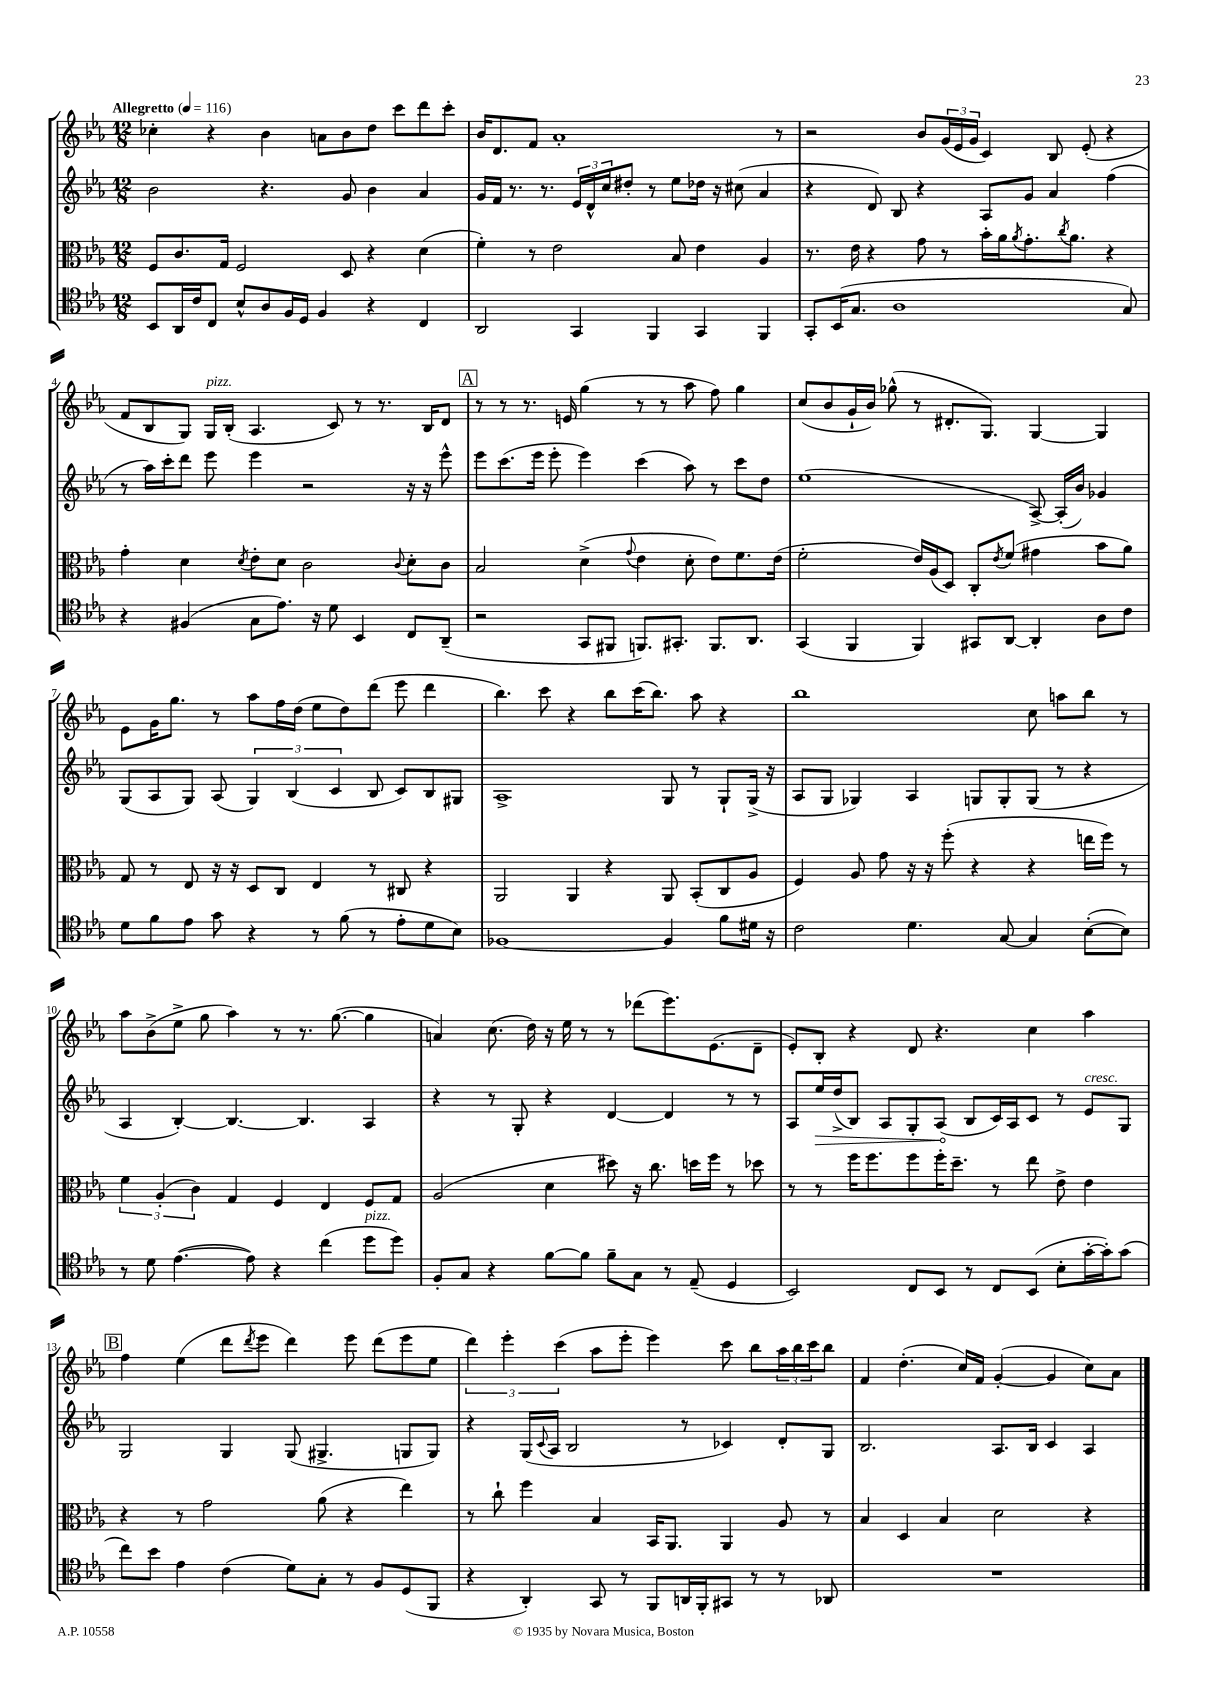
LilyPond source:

<<
\new StaffGroup <<
\new Staff = "s0" {
    \clef treble \key ees \major \numericTimeSignature \time 12/8 \tempo "Allegretto" 4 = 116
    ces''4-. r4 bes'4 a'8 bes'8 d''8 c'''8 d'''8 c'''8-. |
    bes'16 d'8. f'8 aes'1-. r8 |
    r2 bes'8 \tuplet 3/2 { g'16( ees'16 g'16 } c'4) bes8 ees'8-.( r4 |
    f'8 bes8 g8) g16^\markup { \italic "pizz." } bes16-.( aes4. c'8) r8 r8. bes16 d'8 |
    \mark \markup { \box "A" } r8 r8 r8. e'16 g''4( r8 r8 aes''8 f''8) g''4 |
    c''8( bes'8 g'16-! bes'16) ges''8-^( r8 dis'8.-. g8.) g4~ g4 |
    ees'8 g'16 g''8. r8 aes''8 f''16 d''16( ees''8 d''8) d'''8( ees'''8 d'''4 |
    bes''4.) c'''8 r4 bes''8 c'''16( bes''8.) aes''8 r4 |
    bes''1 c''8 a''8 bes''8 r8 |
    aes''8 bes'8->( ees''8-> g''8 aes''4) r8 r8. g''8.~( g''4 |
    a'4) c''8.( d''16) r16 ees''16 r8 r8 des'''8( ees'''8.) ees'8.( d'8-- |
    ees'8-.) bes8-. r4 d'8 r4. c''4 aes''4 |
    \mark \markup { \box "B" } f''4 ees''4( d'''8 \acciaccatura { d'''8 } ees'''8 d'''4) ees'''8 d'''8( ees'''8 ees''8 |
    \tuplet 3/2 { d'''4) ees'''4-. c'''4( } aes''8 ees'''8-. ees'''4) c'''8 bes''8 \tuplet 3/2 { aes''16 bes''16 c'''16 } bes''8 |
    f'4 d''4.-.( c''16) f'16 g'4~-.( g'4 c''8) aes'8 \bar "|." |
}
\new Staff = "s1" {
    \clef treble \key ees \major \numericTimeSignature \time 12/8
    bes'2 r4. g'8 bes'4 aes'4 |
    g'16 f'16 r8. r8. \tuplet 3/2 { ees'16 d'16-^ c''16 } dis''8-. r8 ees''8 des''16 r16 cis''8( aes'4 |
    r4 d'8) bes8 r4 aes8 g'8 aes'4 f''4( |
    r8 aes''16) c'''16-. d'''8 ees'''8 ees'''4 r2 r16 r16 ees'''8-^ |
    \mark \markup { \box "A" } ees'''8 c'''8.( ees'''16 ees'''8-. ees'''4) c'''4( aes''8) r8 c'''8 d''8 |
    ees''1( aes8~->) aes16-.( bes'16) ges'4 |
    g8( aes8 g8) aes8( \tuplet 3/2 { g4) bes4( c'4 } bes8 c'8) bes8 gis8 |
    aes1-> g8 r8 g8-! g16->( r16 |
    aes8 g8 ges4) aes4 g8 g8-. g8( r8 r4 |
    aes4 bes4~-.) bes4.~ bes4. aes4 |
    r4 r8 g8-. r4 d'4~ d'4 r8 r8 |
    aes8 \once \override Hairpin.circled-tip = ##t ees''16\> d''16->( bes8) aes8 g8-. aes8\!( bes8 c'16) aes16 c'8 r8 ees'8^\markup { \italic "cresc." } g8 |
    \mark \markup { \box "B" } g2 g4 g8( gis4.-> g8 g8) |
    r4 g16( \appoggiatura { c'8 } aes16 bes2 r8 ces'4) d'8-. g8 |
    bes2. aes8. bes16 c'4 aes4 \bar "|." |
}
\new Staff = "s2" {
    \clef alto \key ees \major \numericTimeSignature \time 12/8
    f8 c'8. g16 f2 d8 r4 d'4( |
    f'4-.) r8 ees'2 bes8 ees'4 aes4 |
    r8. ees'16 r4 g'8 r8 bes'16-. aes'16 \acciaccatura { aes'8 } g'8.-. \acciaccatura { c''8 } aes'8. r4 |
    g'4-. d'4 \acciaccatura { d'8 } ees'8-. d'8 c'2 \appoggiatura { c'8 } d'8-. c'8 |
    \mark \markup { \box "A" } bes2 d'4->( \appoggiatura { g'8 } ees'4 d'8-. ees'8) f'8. ees'16( |
    f'2-. ees'16) aes16( d8) c8-. \acciaccatura { ees'8 } f'8( gis'4 bes'8 aes'8) |
    g8 r8 ees8 r16 r16 d8 c8 ees4 r8 cis8 r4 |
    aes,2 aes,4 r4 aes,8 bes,8-.( c8 aes8 |
    f4) aes8 g'8 r16 r16 f''8-.( r4 r4 e''16 f''16) r8 |
    \tuplet 3/2 { f'4 aes4-.( c'4) } g4 f4 ees4 f8 g8 |
    aes2( d'4 dis''8) r16 c''8. d''16 f''16 r8 des''8 |
    r8 r8 f''16 f''8. f''8 f''16-. d''8.-- r8 ees''8 ees'8-> ees'4 |
    \mark \markup { \box "B" } r4 r8 g'2 aes'8( r4 ees''4) |
    r8 c''8-! f''4 bes4 bes,16 aes,8. aes,4 aes8 r8 |
    bes4 d4 bes4 d'2 r4 \bar "|." |
}
\new Staff = "s3" {
    \clef tenor \key ees \major \numericTimeSignature \time 12/8
    bes,8 aes,16 c'16 c8 bes8-^ aes8 f16 d16 f4 r4 c4 |
    aes,2 g,4 f,4 g,4 f,4 |
    g,8-. bes,16( g8. aes1 g8) |
    r4 fis4( g8 ees'8.) r16 d'8 bes,4 c8 aes,8--( |
    \mark \markup { \box "A" } r2 g,8 fis,8 f,8.) gis,8.-. f,8. aes,8. |
    g,4( f,4 f,4) gis,8 aes,8~ aes,4-. aes8 c'8 |
    d'8 f'8 ees'8 g'8 r4 r8 f'8( r8 ees'8-. d'8 bes8) |
    fes1~ fes4 f'8 dis'16 r16 |
    c'2 d'4. g8~ g4 bes8~-.( bes8) |
    r8 d'8 ees'4.~( ees'8) r4 c''4( d''8^\markup { \italic "pizz." } d''8) |
    f8-. g8 r4 f'8~ f'8 f'8-- g8 r8 ees8--( d4 |
    bes,2) c8 bes,8 r8 c8 bes,8( bes8-. g'16~-. g'16-.) g'8( |
    \mark \markup { \box "B" } c''8) bes'8 ees'4 c'4( d'8) g8-. r8 f8 d8( f,8 |
    r4 aes,4-.) g,8 r8 f,8 a,16 f,16-. gis,8 r8 r8 aes,8 |
    R1. \bar "|." |
}
>>
>>
